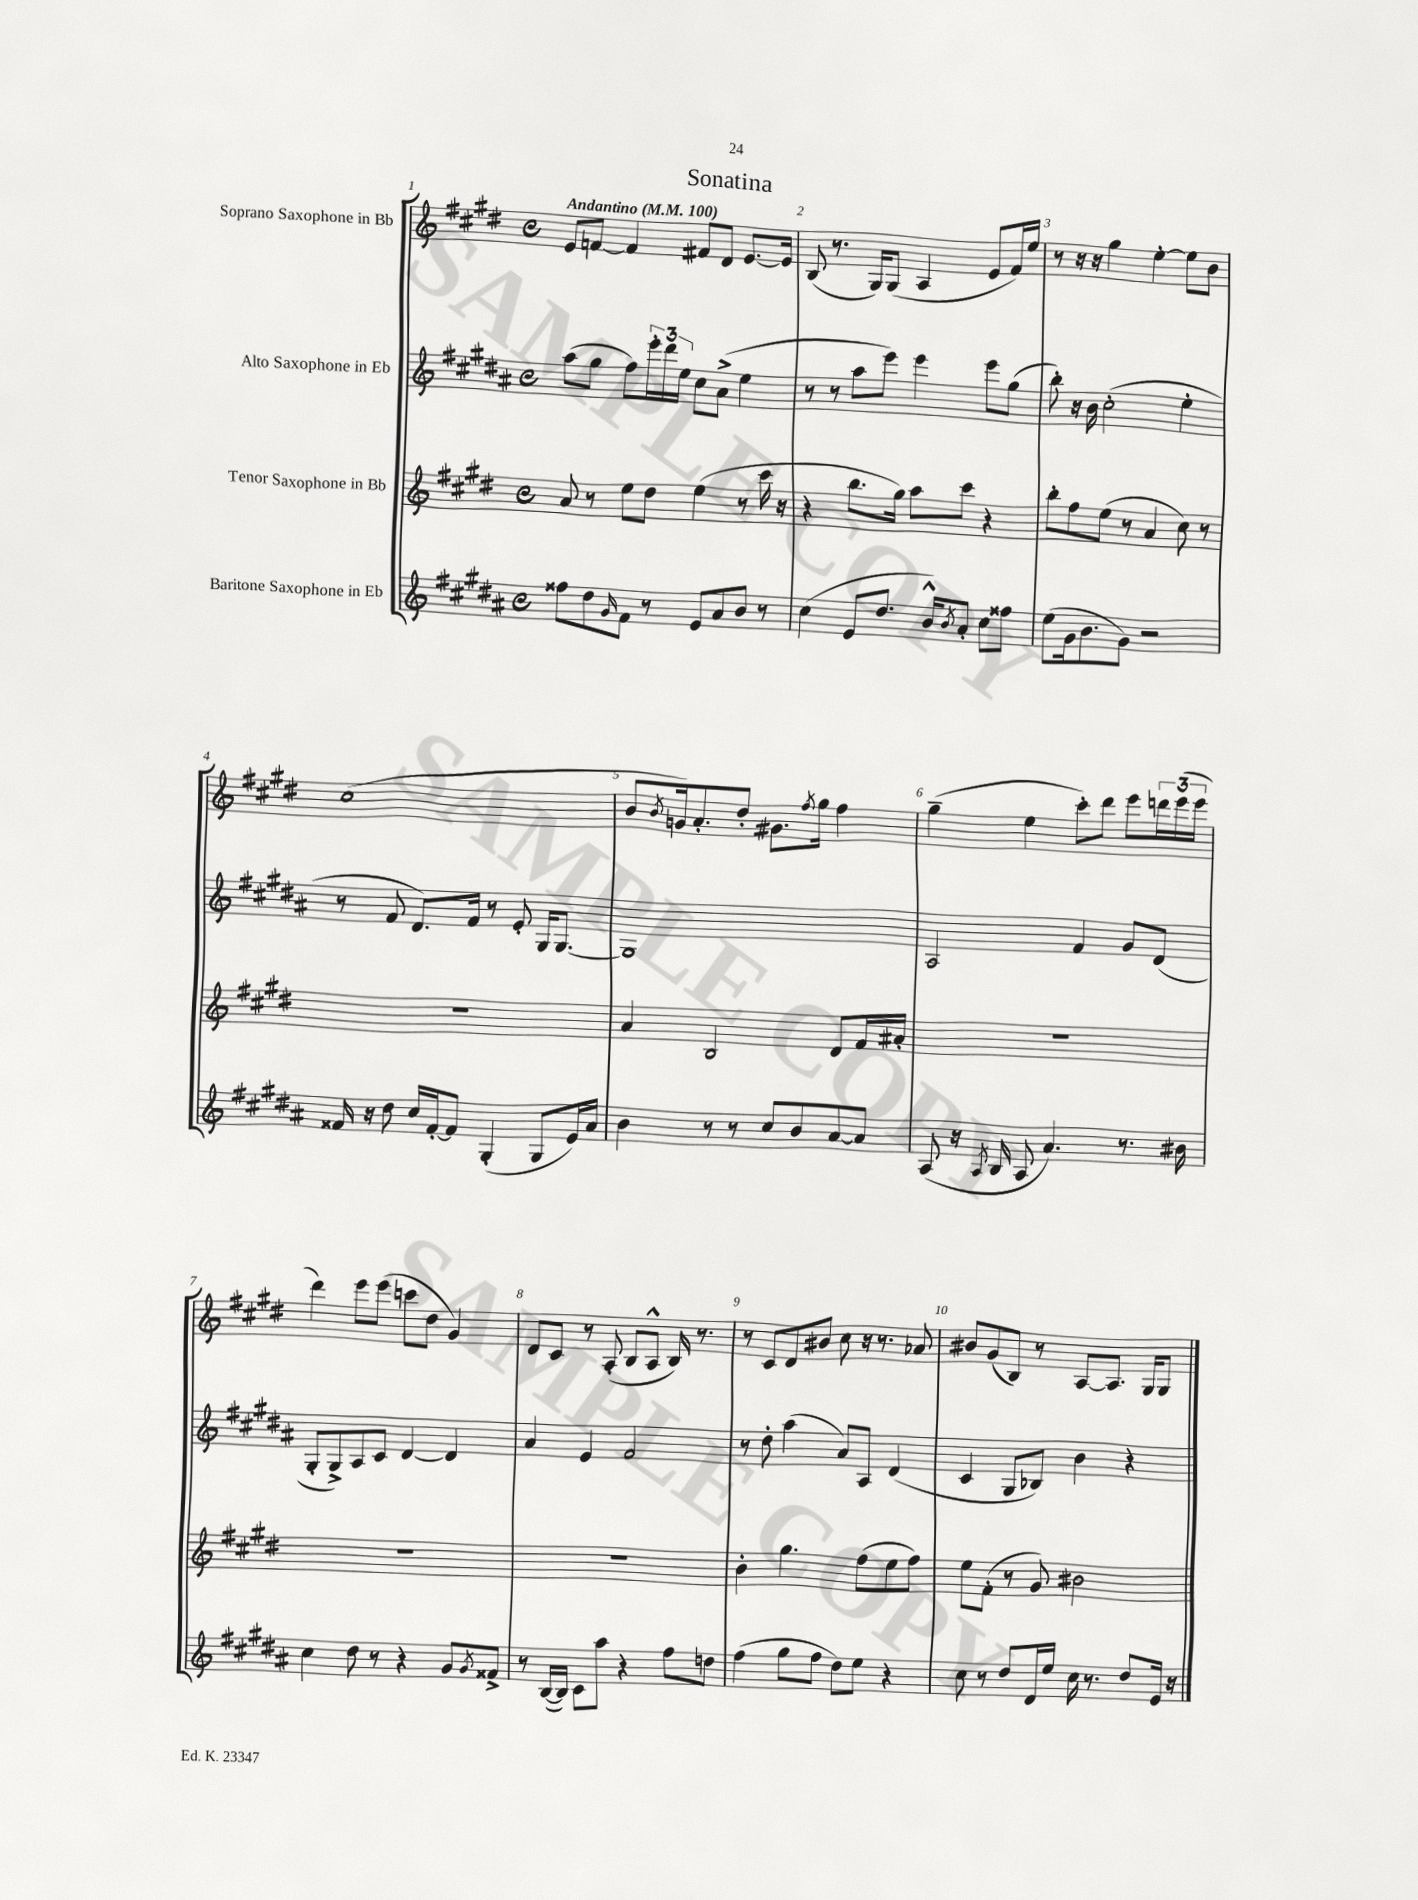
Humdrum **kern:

**kern	**kern	**kern	**kern
*staff4	*staff3	*staff2	*staff1
*clefG2	*clefG2	*clefG2	*clefG2
*k[f#c#g#d#a#]	*k[f#c#g#d#]	*k[f#c#g#d#a#]	*k[f#c#g#d#]
*M4/4	*M4/4	*M4/4	*M4/4
*met(c)	*met(c)	*met(c)	*met(c)
*MM100	*MM100	*MM100	*MM100
8ff##	8a	(8aa#	8e
8dd#	8r	8gg#	[8f
16qqg#	.	.	.
8f#	8ee	8ff#)	4f]
8r	8dd#	24eee'	.
.	.	24ddd#	.
.	.	24ee	.
8e	(4ee	8cc#	8f#
8a#	.	(8a#^	8d#
8b	8r	4ee	[8.e
8r	16ccc#	.	.
.	16r	.	16e]
=	=	=	=
(4cc#	4r	8r	(8B
.	.	8r	8.r
8e	8.bb	8aa#	.
.	.	.	16G#)
8.dd#	.	8eee)	(8G#
.	16gg#)	.	.
.	8aa	4eee	4A
16b^^)	.	.	.
8qb	.	.	.
8a#'	8ccc#	.	.
8cc#	4r	8eee	8e
8ff##	.	(8gg#	16f#)
.	.	.	16ee
=	=	=	=
(8ee	8bb'	8bb')	8r
16g#	8ff#	16r	16r
8.b	.	16b	16r
.	(8ee	(2cc#'	4gg#
8g#)	8r	.	.
2r	4a	.	[4ee'
.	8cc#)	4ee'	8ee]
.	8r	.	8b
=	=	=	=
16f##	1r	8r	(1cc#
16r	.	.	.
8dd#	.	8f#	.
16cc#	.	8.d#)	.
[16f##'	.	.	.
8f##]	.	.	.
.	.	16f#	.
(4G#'	.	8r	.
.	.	8e'	.
8G#	.	16G#	.
.	.	[8.G#	.
16e)	.	.	.
16a#	.	.	.
=	=	=	=
4b	4a	1G#]	8b
.	.	.	8qb
.	.	.	16g)
.	.	.	8.a'
8r	2B	.	.
8r	.	.	8dd#'
8cc#	.	.	8.g#
8b	.	.	.
.	.	.	8qff#
.	.	.	16gg#
[8a#	8d#	.	4ff#
8a#]	16f#	.	.
.	16a#'	.	.
=	=	=	=
(8A#	1r	2A#	(4gg#~
16r	.	.	.
8qA#	.	.	.
16B	.	.	.
8A#	.	.	4ee
4.a#)	.	.	.
.	.	4f#	8ccc#')
.	.	.	8ddd#
8.r	.	8g#	8eee
.	.	(8d#	24ddd
.	.	.	(24eee
16b#	.	.	.
.	.	.	24eee
=	=	=	=
4cc#	1r	8G#'	4ddd#)
.	.	8G#^)	.
8dd#	.	8A#	8eee
8r	.	8c#	(8eee
4r	.	[4d#	8ccc
.	.	.	8dd#
8g#	.	4d#]	4g#)
8qg#	.	.	.
8f##^	.	.	.
=	=	=	=
8r	1r	4a#	8d#
([16B	.	.	8c#
16B])	.	.	.
8c#	.	4e	8r
8aa#	.	.	(8A'
4r	.	2f#	8B
.	.	.	8A^^
8ff#	.	.	16B)
.	.	.	8.r
8dd	.	.	.
=	=	=	=
(4ff#	4b'	8r	8r
.	.	8dd#'	8c#
8gg#	4.gg#	(4aa#	8d#
8ff#	.	.	8b#
8dd#)	.	8a#)	8cc#
8ee	(8ff#	8A#	16r
.	.	.	8.r
4r	8ee	(4d#	.
.	8ff#)	.	8a-
=	=	=	=
8cc#	8ee	4c#	8b#
8r	(8f#'	.	(8g#
8dd#	8r	8G#	8B)
16d#	8g#)	8B-)	8r
16ee	.	.	.
16cc#	2b#	4b	[8A
8.r	.	.	.
.	.	.	8.A]
8dd#	.	4r	.
.	.	.	16G#
16e	.	.	8G#
16r	.	.	.
==	==	==	==
*-	*-	*-	*-
